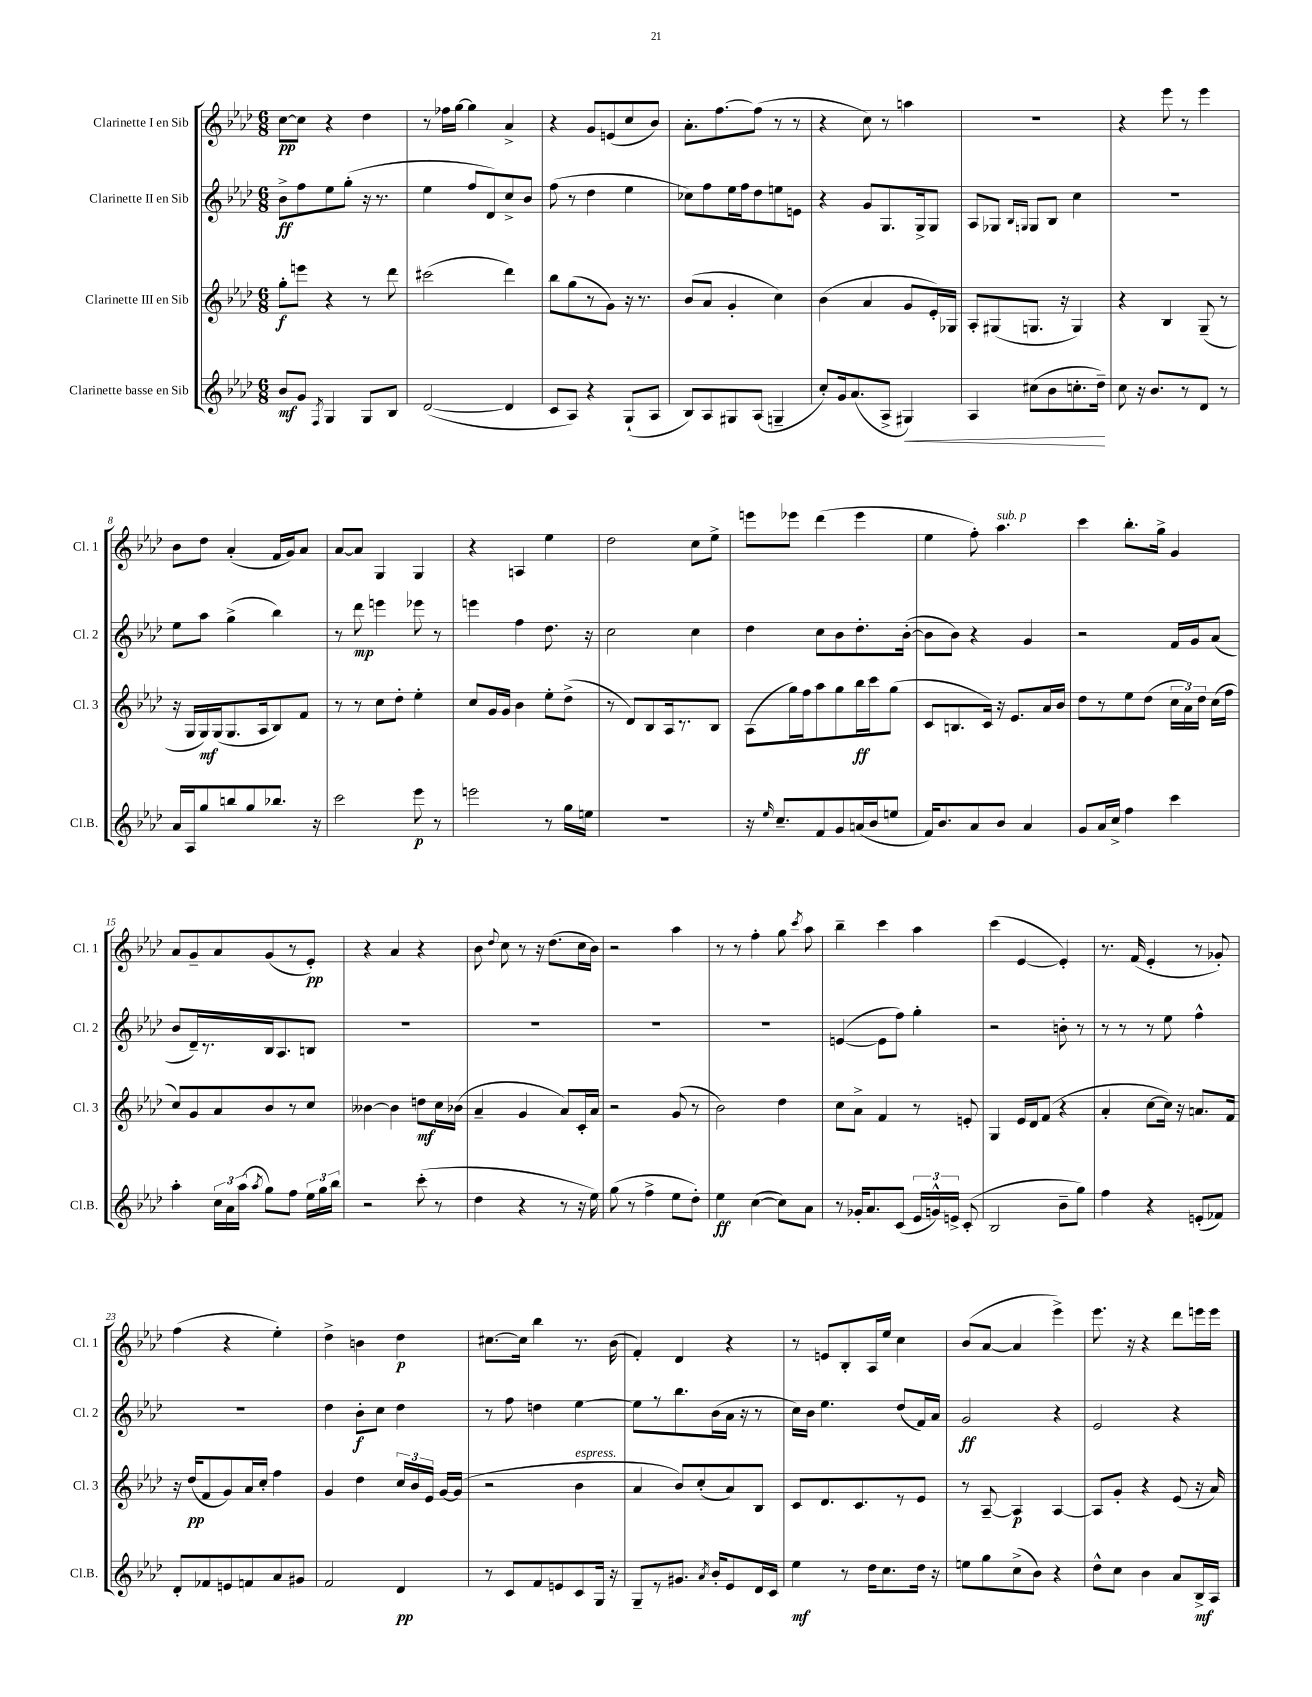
<<
\new StaffGroup <<
\new Staff = "s0" \with { instrumentName = "Clarinette I en Sib" shortInstrumentName = "Cl. 1" } {
    \clef treble \key aes \major \numericTimeSignature \time 6/8
    \autoBeamOff c''8[~\pp c''8] r4 des''4 |
    r8 fes''16[ g''16]~ g''4 aes'4-> |
    r4 g'8[ e'8( c''8 bes'8]) |
    aes'8.[-. f''8.~ f''8]( r8 r8 |
    r4 c''8) r8 a''4 |
    R2. |
    r4 ees'''8 r8 ees'''4 |
    bes'8[ des''8] aes'4-.( f'16[ g'16) aes'8] |
    aes'8[~ aes'8] g4 g4 |
    r4 a4 ees''4 |
    des''2 c''8[ ees''8]-> |
    e'''8[ ees'''8] des'''4( ees'''4 |
    ees''4 f''8-.) aes''4.^\markup { \italic "sub. p" } |
    c'''4 bes''8.[-. g''16]-> g'4 |
    aes'8[ g'8-- aes'8 g'8( r8 ees'8]-.\pp) |
    r4 aes'4 r4 |
    bes'8 \appoggiatura { des''8 } c''8 r8 r16 des''8.[( c''16 bes'16]) |
    r2 aes''4 |
    r8 r8 f''4-. g''8 \acciaccatura { c'''8 } aes''8 |
    bes''4-- c'''4 aes''4 |
    c'''4( ees'4~ ees'4-.) |
    r8. f'16( ees'4-. r8 ges'8-.) |
    f''4( r4 ees''4-.) |
    des''4-> b'4 des''4\p |
    cis''8.[~ cis''16] bes''4 r8. bes'16( |
    f'4-.) des'4 r4 |
    r8 e'8[ bes8-. aes16 ees''16] c''4 |
    bes'8[( aes'8]~ aes'4 ees'''4->) |
    ees'''8. r16 r4 des'''8[ e'''16 e'''16] \bar "|." |
}
\new Staff = "s1" \with { instrumentName = "Clarinette II en Sib" shortInstrumentName = "Cl. 2" } {
    \clef treble \key aes \major \numericTimeSignature \time 6/8
    \autoBeamOff bes'8[->\ff f''8 ees''8 g''8]-.( r16 r8. |
    ees''4 f''8[ des'8) c''8-> bes'8] |
    f''8( r8 des''4 ees''4 |
    ces''8[) f''8 ees''16 f''16 des''8 e''8 e'8] |
    r4 g'8[ g8. g16-> g8] |
    aes8[ ges8] \grace { bes16[ g16] } g8[ bes8] c''4 |
    R2. |
    ees''8[ aes''8] g''4->( bes''4) |
    r8 des'''8\mp e'''4 ees'''8 r8 |
    e'''4 f''4 des''8. r16 |
    c''2 c''4 |
    des''4 c''8[ bes'8 des''8.-. bes'16]~-.( |
    bes'8[ bes'8]) r4 g'4 |
    r2 f'16[ g'16 aes'8]( |
    bes'8[ des'16--) r8. bes16 aes8. b8] |
    R2. |
    R2. |
    R2. |
    R2. |
    e'4~( e'8[ f''8]) g''4-. |
    r2 b'8-. r8 |
    r8 r8 r8 ees''8 f''4-^ |
    R2. |
    des''4 bes'8[-.\f c''8] des''4 |
    r8 f''8 d''4 ees''4~ |
    ees''8[ r8 bes''8. bes'16( aes'16] r16 r8 |
    c''16[) bes'16] ees''4. des''8[( f'16) aes'16] |
    g'2\ff r4 |
    ees'2 r4 \bar "|." |
}
\new Staff = "s2" \with { instrumentName = "Clarinette III en Sib" shortInstrumentName = "Cl. 3" } {
    \clef treble \key aes \major \numericTimeSignature \time 6/8
    \autoBeamOff g''8[-.\f e'''8] r4 r8 des'''8 |
    cis'''2( des'''4) |
    bes''8[ g''8( r8 g'8]) r16 r8. |
    bes'8[( aes'8] g'4-. c''4) |
    bes'4( aes'4 g'8[ ees'16-.) ges16] |
    aes8[-. gis8( g8.] r16 g4) |
    r4 bes4 g8--( r8 |
    r16 g16[ g16\mf) g16( g8. aes16 bes8) f'8] |
    r8 r8 c''8[ des''8]-. ees''4-. |
    c''8[ g'16 g'16] bes'4 ees''8[-. des''8]->( |
    r8 des'8[) bes8 aes16 r8. bes8] |
    aes8[( g''16) f''16 aes''8 g''8 bes''16\ff c'''16 g''8]( |
    c'8[ b8. c'16]) r16 ees'8.[ aes'16 bes'16] |
    des''8[ r8 ees''8 des''8]( \tuplet 3/2 { c''16[ aes'16) des''16] } c''16[( f''16] |
    c''8[) g'8 aes'8 bes'8 r8 c''8] |
    beses'4~ beses'4 d''8[\mf c''16 bes'16]( |
    aes'4-- g'4 aes'8[) c'16-. aes'16] |
    r2 g'8( r8 |
    bes'2) des''4 |
    c''8[ aes'8]-> f'4 r8 e'8-. |
    g4 ees'16[ des'16 f'8]( r4 |
    aes'4-. c''8[~ c''16]) r16 a'8.[ f'16] |
    r16 des''16[\pp( f'8 g'8) aes'16 c''16]-. f''4 |
    g'4 des''4 \tuplet 3/2 { c''16[ bes'16 ees'16] } g'16[~ g'16]( |
    r2 bes'4^\markup { \italic "espress." } |
    aes'4 bes'8[) c''8-.( aes'8) bes8] |
    c'8[ des'8. c'8. r8 ees'8] |
    r8 aes8~-- aes4\p aes4~ |
    aes8[ g'8]-. r4 ees'8( r16 aes'16) \bar "|." |
}
\new Staff = "s3" \with { instrumentName = "Clarinette basse en Sib" shortInstrumentName = "Cl.B." } {
    \clef treble \key aes \major \numericTimeSignature \time 6/8
    \autoBeamOff bes'8[\mf g'8] \acciaccatura { f8 } g4 g8[ bes8] |
    des'2~( des'4 |
    c'8[ aes8]) r4 g8[-!( aes8] |
    bes8[) aes8 gis8 aes8]( g4-- |
    c''8[-.) g'16 aes'8.( aes8]-> gis4\<) |
    aes4 cis''8[( bes'8 c''8.-. des''16]--\!) |
    c''8 r16 bes'8.[ r8 des'8] r8 |
    aes'16[ aes16 g''8 b''8 g''8 bes''8.] r16 |
    c'''2 ees'''8\p r8 |
    e'''2 r8 g''16[ e''16] |
    R2. |
    r16 \grace { ees''16 } c''8.[-- f'8 g'8 a'16( bes'16 e''8] |
    f'16[) bes'8. aes'8 bes'8] aes'4 |
    g'8[ aes'16 c''16]-> f''4 c'''4 |
    aes''4-. \tuplet 3/2 { c''16[ aes'16 aes''16]( } \acciaccatura { aes''8 } g''8[) f''8] \tuplet 3/2 { ees''16[ g''16 bes''16] } |
    r2 c'''8-.( r8 |
    des''4 r4 r8 r16 ees''16) |
    g''8( r8 f''4-> ees''8[ des''8]-.) |
    ees''4\ff c''4~( c''8[) aes'8] |
    r8 ges'16[-. aes'8. c'8]( \tuplet 3/2 { ees'16[ g'16-^) e'16]-> } c'8-.( |
    bes2 bes'8[-- g''8]) |
    f''4 r4 e'8[-.( fes'8]) |
    des'8[-. fes'8 e'8 f'8 aes'8 gis'8] |
    f'2 des'4\pp |
    r8 c'8[ f'8 e'8 c'8 g16] r16 |
    g8[-- r8 gis'8.] \acciaccatura { aes'8 } bes'16[-. ees'8 des'16 c'16] |
    ees''4\mf r8 des''16[ c''8. des''16] r16 |
    e''8[ g''8 c''8->( bes'8]) r4 |
    des''8[-^ c''8] bes'4 aes'8[ bes16->\mf aes16] \bar "|." |
}
>>
>>
